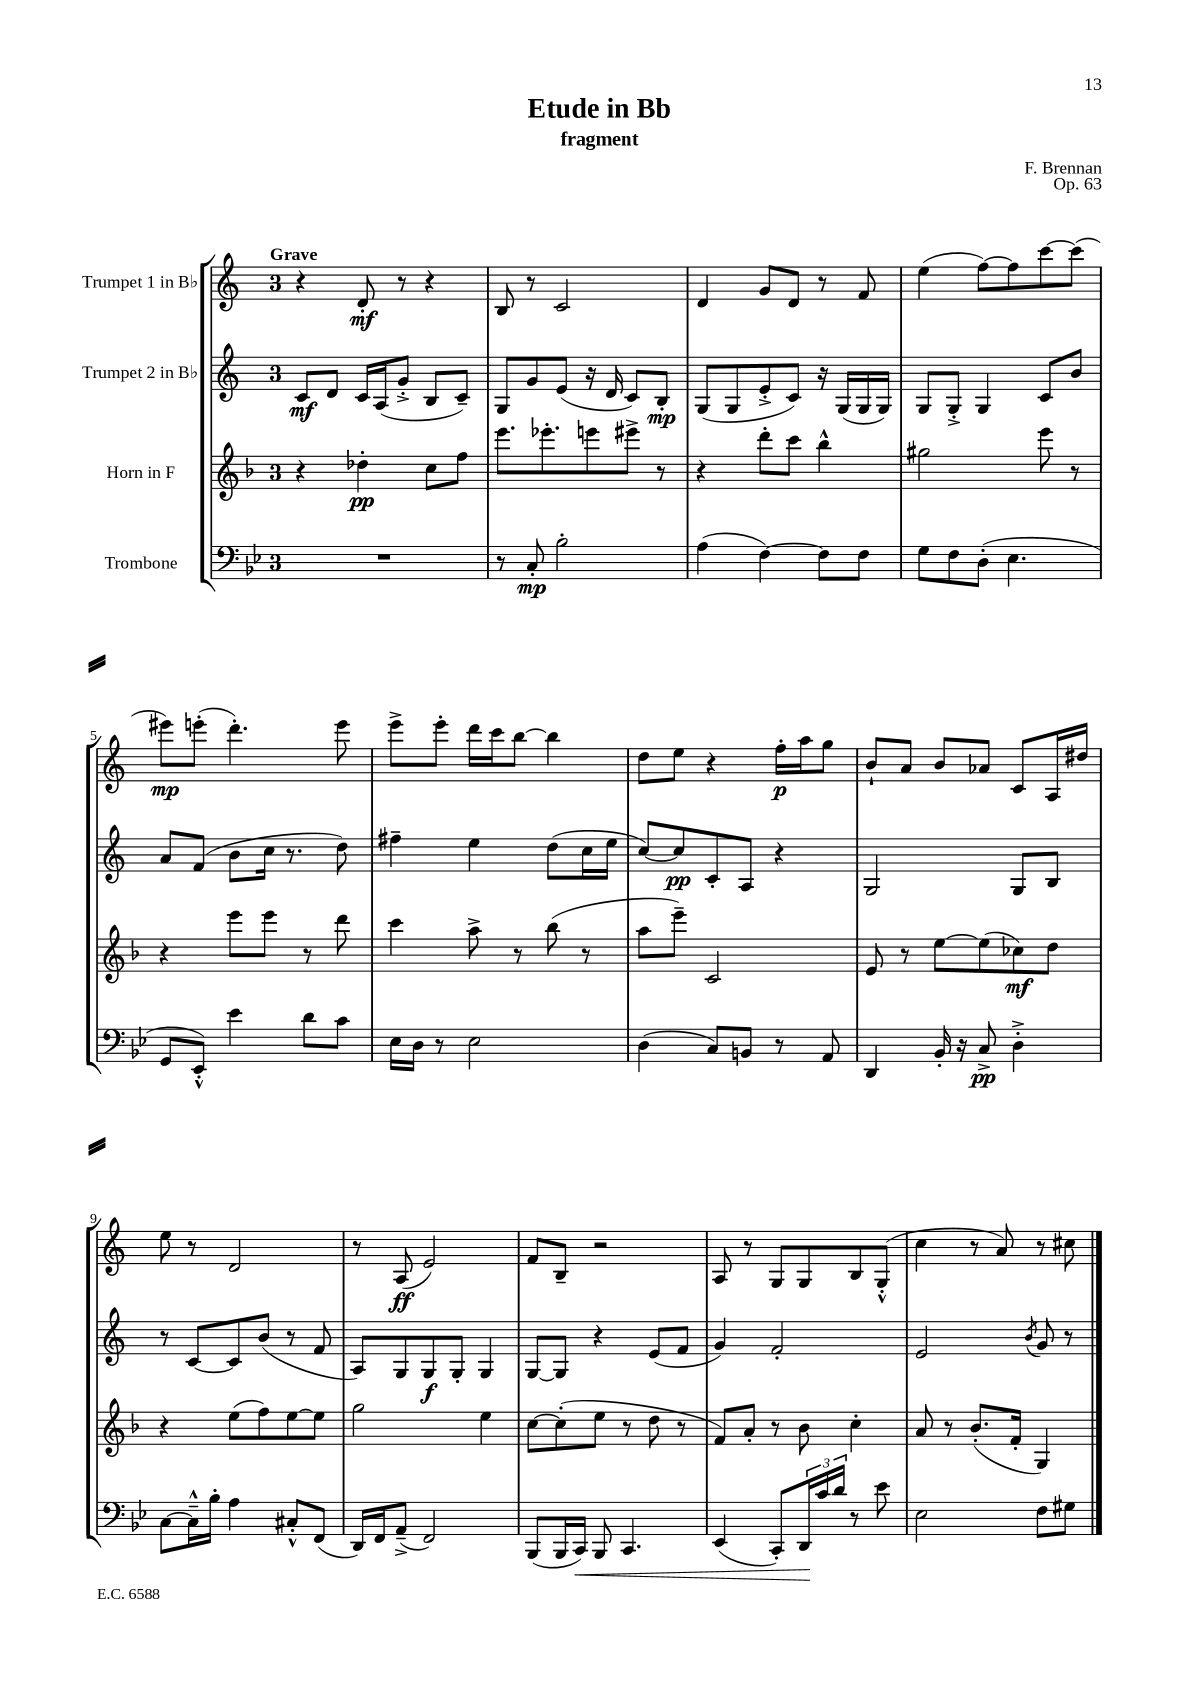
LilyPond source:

\header { title = "Etude in Bb" composer = "F. Brennan" subtitle = "fragment" opus = "Op. 63" }
<<
\new StaffGroup <<
\new Staff = "s0" \with { instrumentName = "Trumpet 1 in Bb" } {
    \clef treble \key c \major \once \override Staff.TimeSignature.style = #'single-digit \time 3/4 \tempo "Grave"
    r4 d'8-.\mf r8 r4 |
    b8 r8 c'2 |
    d'4 g'8 d'8 r8 f'8 |
    e''4( f''8~) f''8 c'''8~ c'''8( |
    eis'''8\mp) e'''8-.( d'''4.-.) e'''8 |
    e'''8-> e'''8-. d'''16 c'''16 b''8~ b''4 |
    d''8 e''8 r4 f''16-.\p a''16 g''8 |
    b'8-! a'8 b'8 aes'8 c'8 a16 dis''16 |
    e''8 r8 d'2 |
    r8 a8\ff( e'2) |
    f'8 b8-- r2 |
    a8 r8 g8 g8 b8 g8-.-^( |
    c''4 r8 a'8) r8 cis''8 \bar "|." |
}
\new Staff = "s1" \with { instrumentName = "Trumpet 2 in Bb" } {
    \clef treble \key c \major \once \override Staff.TimeSignature.style = #'single-digit \time 3/4
    c'8\mf d'8 c'16 a16( g'8-.-> b8 c'8--) |
    g8 g'8 e'8( r16 d'16 c'8) b8-.\mp |
    g8( g8 e'8-.-> c'8) r16 g16( g16 g16) |
    g8 g8-.-> g4 c'8 b'8 |
    a'8 f'8( b'8 c''16 r8. d''8) |
    fis''4-- e''4 d''8( c''16 e''16 |
    c''8~) c''8\pp c'8-. a8 r4 |
    g2 g8 b8 |
    r8 c'8~ c'8 b'8( r8 f'8 |
    a8) g8 g8\f g8-. g4 |
    g8~ g8 r4 e'8( f'8 |
    g'4) f'2-. |
    e'2 \acciaccatura { b'8 } g'8 r8 \bar "|." |
}
\new Staff = "s2" \with { instrumentName = "Horn in F" } {
    \clef treble \key f \major \once \override Staff.TimeSignature.style = #'single-digit \time 3/4
    r4 des''4-.\pp c''8 f''8 |
    e'''8. ees'''8.-. e'''8 eis'''8-> r8 |
    r4 d'''8-. c'''8 bes''4-^ |
    gis''2 e'''8 r8 |
    r4 e'''8 e'''8 r8 d'''8 |
    c'''4 a''8-> r8 bes''8( r8 |
    a''8 e'''8--) c'2 |
    e'8 r8 e''8~ e''8( ces''8\mf) d''8 |
    r4 e''8( f''8) e''8~ e''8 |
    g''2 e''4 |
    c''8~ c''8-.( e''8 r8 d''8 r8 |
    f'8) a'8-. r8 bes'8 c''4-. |
    a'8 r8 bes'8.-.( f'16-. g4) \bar "|." |
}
\new Staff = "s3" \with { instrumentName = "Trombone" } {
    \clef bass \key bes \major \once \override Staff.TimeSignature.style = #'single-digit \time 3/4
    R2. |
    r8 c8-.\mp bes2-. |
    a4( f4~) f8 f8 |
    g8 f8 d8-.( ees4. |
    g,8 ees,8-.-^) ees'4 d'8 c'8 |
    ees16 d16 r8 ees2 |
    d4( c8) b,8 r8 a,8 |
    d,4 bes,16-. r16 c8->\pp d4-.-> |
    c8~ c16---^ bes16-. a4 cis8-.-^ f,8( |
    d,16) f,16 a,8--->( f,2) |
    bes,,8( bes,,16 c,16\<) bes,,8 c,4. |
    ees,4( c,8-.) \tuplet 3/2 { d,16\! c'16 d'16 } r8 ees'8 |
    ees2 f8 gis8 \bar "|." |
}
>>
>>
